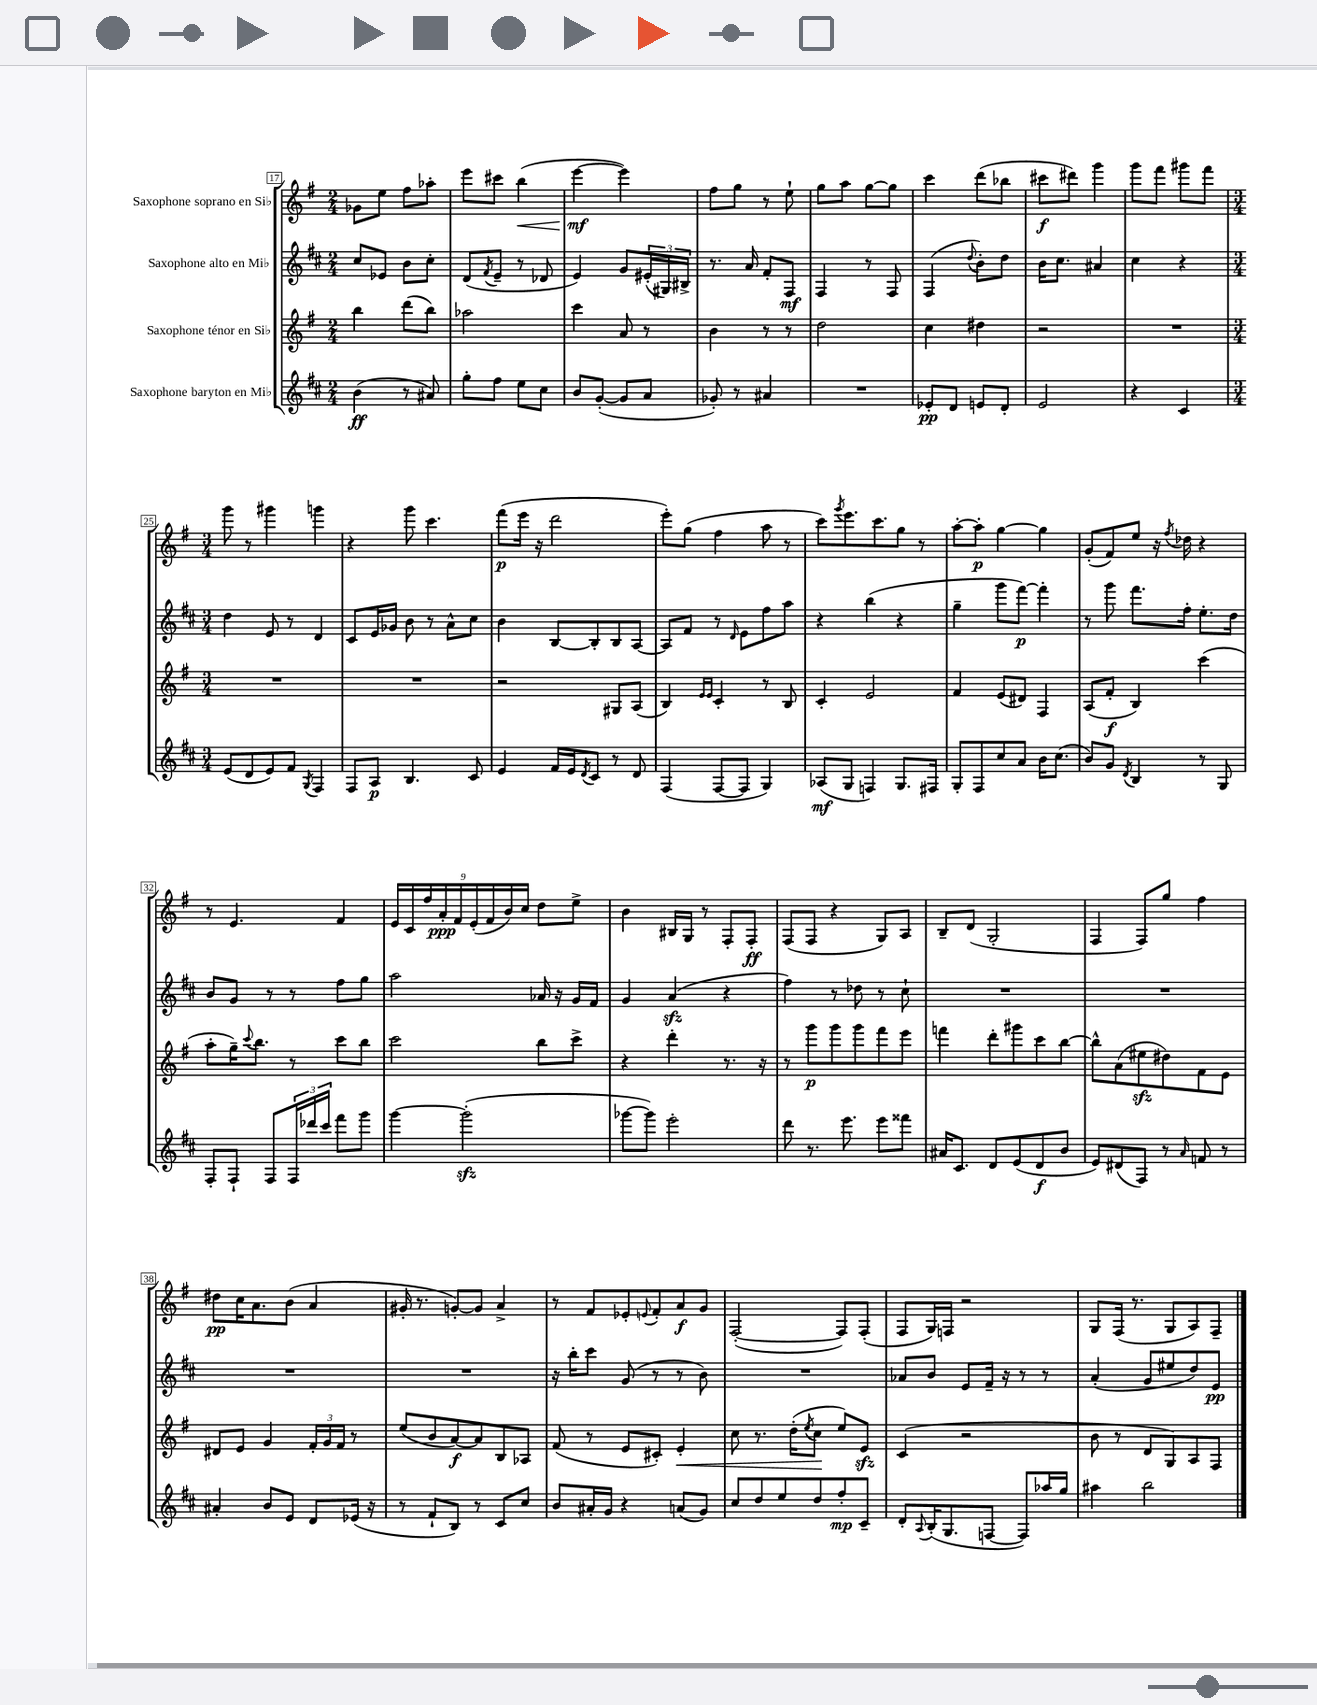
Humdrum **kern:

**kern	**kern	**kern	**kern
*staff4	*staff3	*staff2	*staff1
*clefG2	*clefG2	*clefG2	*clefG2
*k[f#c#]	*k[f#]	*k[f#c#]	*k[f#]
*M2/4	*M2/4	*M2/4	*M2/4
(4b\	4bb\	8cc#/L	8g-\L
.	.	8e-/J	8ee\J
8r	(8ddd\L	8b\L	8ff#\L
8a#/)	8bb\J)	8cc#'\J	8aa-'\J
=	=	=	=
8gg'\L	2aa-\	(8d/L	8eee\L
.	.	8qf#/	.
8ff#\J	.	8e~/J	8ccc#\J
8ee\L	.	8r	(4bb\
8cc#\J	.	8d-/	.
=	=	=	=
8b/L	4ccc\	4e/)	[4eee\
([8g'/J	.	.	.
8g/]L	8a/	8g/L	4eee\])
8a/J	8r	(24e#'/L	.
.	.	24G#/)	.
.	.	24B#^/JJ	.
=	=	=	=
8g-'/)	4b\	8.r	8ff#\L
8r	.	.	8gg\J
.	.	16a/	.
4a#/	8r	8f#'/L	8r
.	8r	8F#/J	8ee`\
=	=	=	=
2r	2dd\	4F#/	8gg\L
.	.	.	8aa\J
.	.	8r	[8gg\L
.	.	8F#/	8gg\]J
=	=	=	=
8e-'/L	4cc\	(4F#/	4ccc\
8d/J	.	.	.
.	.	8qqdd/	.
8e/L	4dd#\	8b'\L)	(8ddd\L
8d'/J	.	8dd\J	8bb-\J
=	=	=	=
2e/	2r	16b\LK	8ccc#\L
.	.	8.cc#\J	.
.	.	.	8ddd#\J)
.	.	4a#/	4ggg\
=	=	=	=
4r	2r	4cc#\	8ggg\L
.	.	.	8fff#\J
4c#/	.	4r	8ggg#\L
.	.	.	8fff#\J
=	=	=	=
*M3/4	*M3/4	*M3/4	*M3/4
(8e/L	2.r	4dd\	8ggg\
8d/	.	.	8r
8e/)	.	8e/	4ggg#\
8f#/J	.	8r	.
8qG/	.	.	.
4F#/	.	4d/	4ggg\
=	=	=	=
8F#/L	2.r	8c#/L	4r
8A/J	.	16e/L	.
.	.	16g-/JJ	.
4.B/	.	8b\	8ggg\
.	.	8r	4.ccc\
.	.	8a^^\L	.
8c#/	.	8cc#\J	.
=	=	=	=
4e/	2r	4b\	(8fff#\L
.	.	.	16eee\Jk
.	.	.	16r
16f#/LL	.	[8B/L	2ddd\
16e/J	.	.	.
8qd/	.	.	.
8c#/J	.	8B'/]	.
8r	8G#/L	8B/	.
8d/	(8A/J	[8A/J	.
=	=	=	=
(4F#/	4B/)	8A/]L	8eee'\L)
.	.	8f#/J	(8gg\J
.	16qqe/LL	.	.
.	16qqe/JJ	.	.
[8F#/L	4c'/	8r	4ff#\
.	.	16qqd/	.
8F#/]J	.	8e\L	.
4G/)	8r	8ff#\	8aa\
.	8B/	8aa\J	8r
=	=	=	=
(8A-/L	4c'/	4r	8ccc\L)
.	.	.	8qggg/
8G/J	.	.	8.eee\
4F/)	2e/	(4bb\	.
.	.	.	8.ccc\
8.G/L	.	4r	8gg\J
.	.	.	8r
16F#/Jk	.	.	.
=	=	=	=
8G'/L	4f#/	4gg~\	[8aa'\L
8F#/	.	.	8aa'\]J
8cc#/	(8e/L	8ggg\L	[4gg\
8a/J	8d#/J)	[8fff#\J)	.
16b\LK	4F#/	4fff#'\]	4gg\]
(8.cc#\J	.	.	.
=	=	=	=
8b/L)	(8A/L	8r	(8g'/L
8g/J	8f#'/J	8ggg\	8f#/)
8qd/	.	.	.
4B/	4B/)	8.fff#\L	8ee/J
.	.	.	16r
.	.	.	8qff#/
.	.	16ff#'\Jk	16dd-\
8r	(4ccc\	8.ee'\L	4r
8G/	.	.	.
.	.	16dd\Jk	.
=	=	=	=
8F#'/L	8aa'\L	8b/L	8r
8F#`/J	16gg~\K)	8g/J	4.e/
.	8qqccc/	.	.
.	8.bb\J	.	.
8F#/L	.	8r	.
24F#/L	8r	8r	.
24ddd-/	.	.	.
24ccc#/JJ	.	.	.
8fff#\L	8ccc\L	8ff#\L	4f#/
8ggg\J	8bb\J	8gg\J	.
=	=	=	=
[4ggg\	2ccc\	2aa\	18e/LL
.	.	.	18c/
.	.	.	18ff#/
.	.	.	18a'/
.	.	.	18f#/
(2ggg'\]	.	.	.
.	.	.	(18e'/
.	.	.	18f#/
.	.	.	18b/)
.	.	.	18cc/JJ
.	8bb\L	16a-/	8dd\L
.	.	16r	.
.	8ccc^\J	16g/LL	8ee^\J
.	.	16f#/JJ	.
=	=	=	=
[8ggg-\L	4r	4g/	4b\
8ggg-\]J)	.	.	.
2eee'\	4ddd'\	(4a/	16B#/LL
.	.	.	16G/JJ
.	.	.	8r
.	8.r	4r	8F#'/L
.	.	.	8F#'/J
.	16r	.	.
=	=	=	=
8ddd\	8r	4ff#\)	(8F#/L
8.r	8ggg\L	.	8F#/J
.	8ggg\	8r	4r
8.eee\	.	.	.
.	8ggg\	8dd-\	.
8eee\L	8fff#\	8r	8G/L)
8fff##\J	8eee\J	8cc#`\	8A/J
=	=	=	=
16a#/LK	4fff\	2.r	8B~/L
8.c#/J	.	.	.
.	.	.	(8d/J
8d/L	8ddd'\L	.	2G'/
(8e/	8ggg#\	.	.
8d/	8ccc\	.	.
8b/J	[8bb\J	.	.
=	=	=	=
8e/L)	8bb^^\]L	2.r	4F#/
(8d#/	(8a\	.	.
8F#/J)	8ee#\	.	8F#/L)
8r	8dd#\)	.	8gg/J
16qqa/	.	.	.
8f/	8f#\	.	4ff#\
8r	8e\J	.	.
=	=	=	=
4a#'/	8d#/L	2.r	8dd#\L
.	8e/J	.	16cc\K
.	.	.	8.a\
8b/L	4g/	.	.
8e/J	.	.	(8b\J
8d/L	24f#'/LL	.	4a/
.	24g/	.	.
.	24f#/JJ	.	.
(16e-/Jk	8r	.	.
16r	.	.	.
=	=	=	=
8r	(8ee/L	2.r	16g#'/
.	.	.	8.r
8f#`/L	8b/	.	.
8B/J)	[8a/)	.	[8g'/L)
8r	8a/]	.	8g/]J
8c#/L	8B/	.	4a^/
8cc#/J	8A-/J	.	.
=	=	=	=
8b/L	(8f#/	16r	8r
.	.	16bb'\LK	.
16a#'/L	8r	8ccc#\J	8f#/L
16g/JJ	.	.	.
4r	8e/L	(8g/	8e-'/
.	.	.	8qqe/
.	8c#'/J)	8r	8f#'/
(8a/L	4e'/	8r	8a/
8g/J)	.	8b\)	8g/J
=	=	=	=
8cc#/L	8cc\	2.r	([2F#'/
8dd/	8.r	.	.
8ee/	.	.	.
.	(16dd'\LK	.	.
.	8qee/	.	.
8dd/	8cc\J	.	.
8ff#'/	8ee/L)	.	8F#/]L)
8c#~/J	8e/J	.	(8F#'/J
=	=	=	=
8d'/L	(4c/	8a-/L	8F#/L
8qqA/	.	.	.
(16B'/K	.	8b/J	16G/L)
8.G/	.	.	16F/JJ
.	2r	8e/L	2r
[8F/J	.	16f#~/Jk	.
.	.	16r	.
8F/]L)	.	8r	.
16aa-/L	.	8r	.
16gg/JJ	.	.	.
=	=	=	=
4aa#\	8b\	(4a'/	8G/L
.	8r	.	(16F#/Jk
.	.	.	8.r
2bb\	8d/L	8g/L	.
.	8G/)	8ee#/	8G/L
.	8A/	8dd/)	8A/)
.	8F#/J	8e/J	8F#~/J
==	==	==	==
*-	*-	*-	*-
